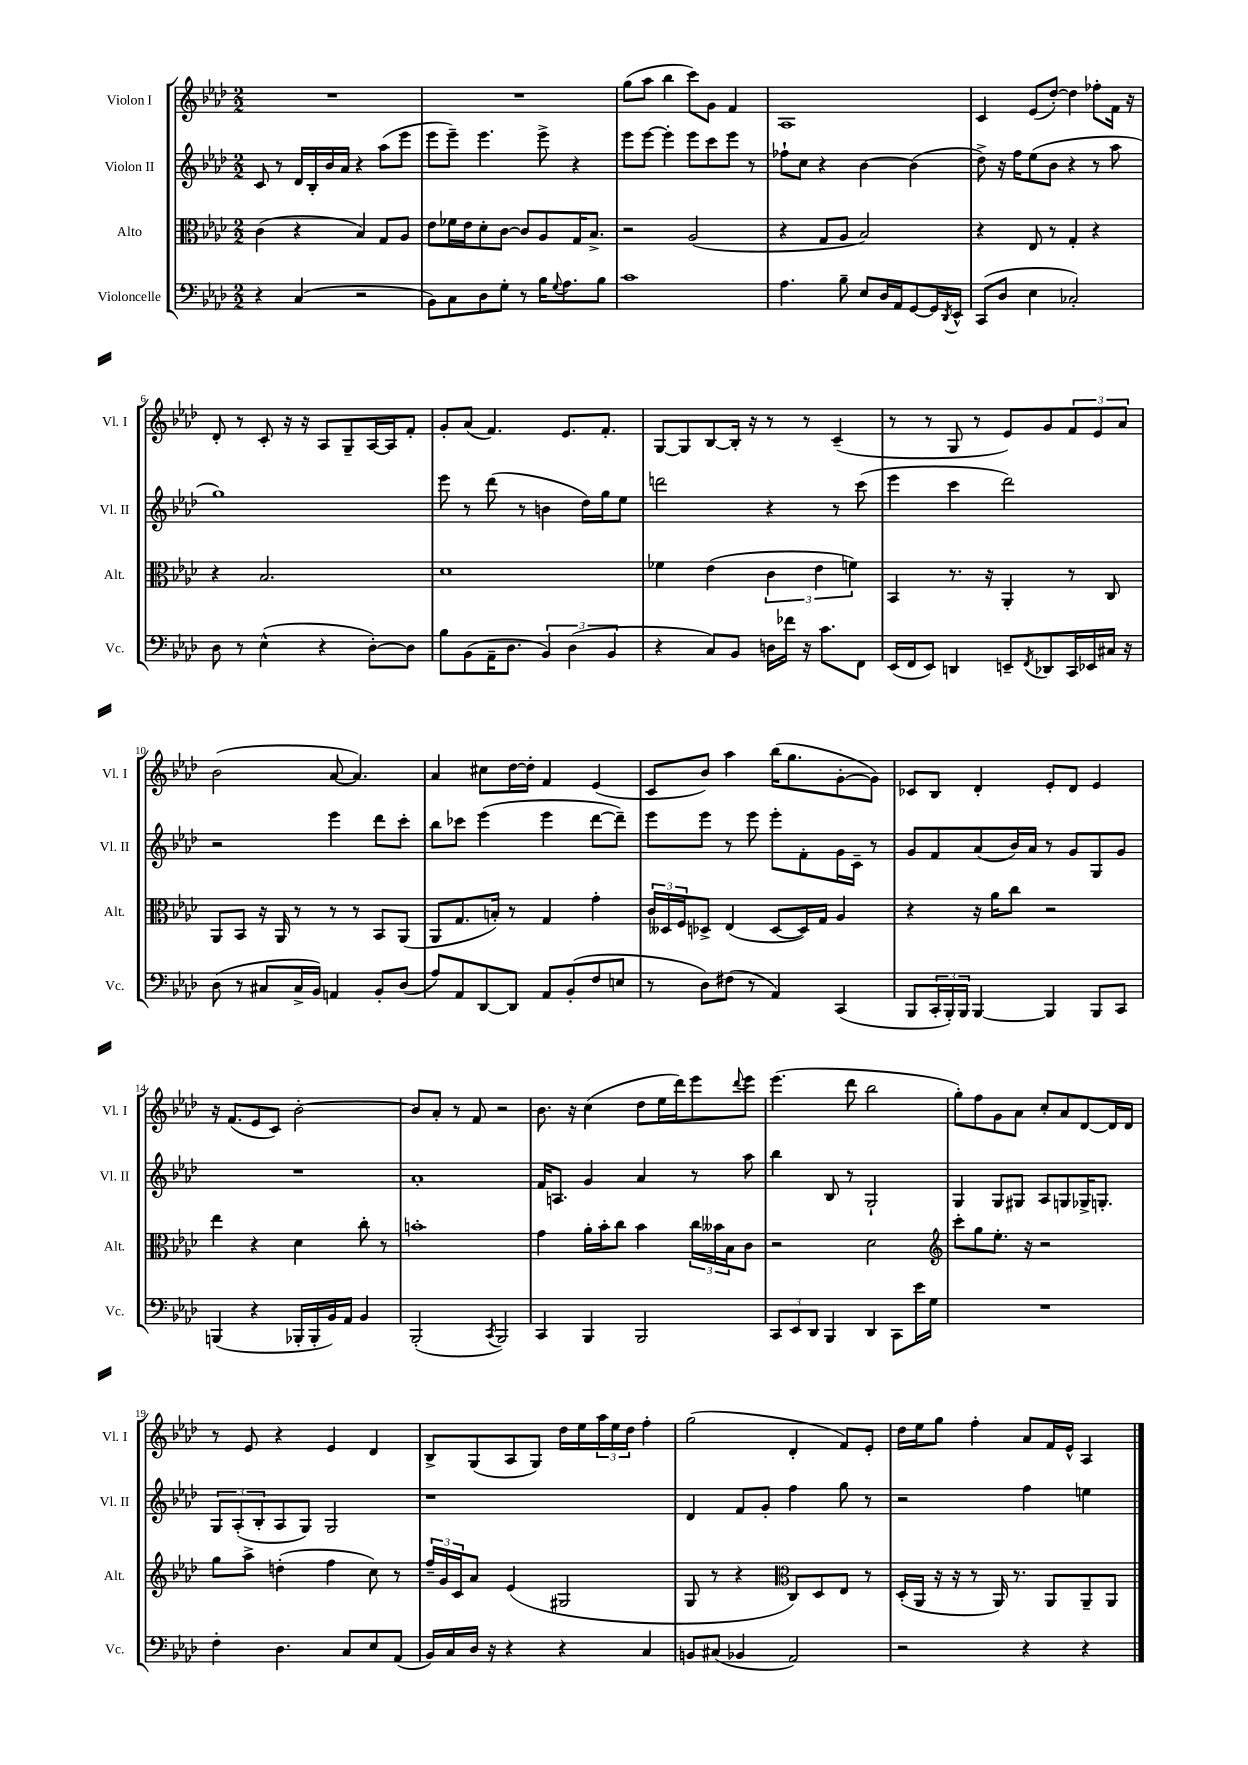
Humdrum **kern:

**kern	**kern	**kern	**kern
*staff4	*staff3	*staff2	*staff1
*clefF4	*clefC3	*clefG2	*clefG2
*k[b-e-a-d-]	*k[b-e-a-d-]	*k[b-e-a-d-]	*k[b-e-a-d-]
*M2/2	*M2/2	*M2/2	*M2/2
4r	(4c\	8c/	1r
.	.	8r	.
(4C/	4r	16d-/LL	.
.	.	16B-'/	.
.	.	16b-/	.
.	.	16a-/JJ	.
2r	4B-/)	4r	.
.	8G/L	(8aa-\L	.
.	8A-/J	8eee-\J	.
=	=	=	=
8BB-\L)	8e-\L	8eee-\L	1r
8C\	16f-\L	8eee-~\J)	.
.	16e-\J	.	.
8D-\	8d-'\	4.eee-\	.
8G'\J	[8c\J	.	.
8r	8c/]L	.	.
16B-\LK	8A-/	8eee-^\	.
8qqG/	.	.	.
8.A-\	.	.	.
.	16G/K	4r	.
.	8.B-^/J	.	.
8B-\J	.	.	.
=	=	=	=
1c	2r	8eee-\L	(8gg\L
.	.	[8eee-\J	8aa-\J
.	.	4eee-'\]	4bb-\
.	(2A-/	8eee-\L	8ccc\L)
.	.	8ccc\	8g\J
.	.	8eee-\J	4f/
.	.	8r	.
=	=	=	=
4.A-\	4r	8ff-`\L	1A-
.	.	8cc\J	.
.	8G/L	4r	.
8B-~\	8A-/J	.	.
8E-/L	2B-/)	[4b-\	.
16D-/L	.	.	.
16AA-/J	.	.	.
[8GG/	.	(4b-\]	.
16GG/]L	.	.	.
8qDD-/	.	.	.
16EE-^^/JJ	.	.	.
=	=	=	=
(8CC/L	4r	8dd-^\)	4c/
8D-/J	.	16r	.
.	.	16ff\LK	.
4E-\	8E-/	(8ee-\	(8e-/L
.	8r	8b-\J	[8dd-'/J)
2C-'/)	4G'/	4r	4dd-\]
.	4r	8r	8ff-'\L
.	.	8aa-\	16f\Jk
.	.	.	16r
=	=	=	=
8D-\	4r	1gg)	8d-'/
8r	.	.	8r
(4E-^^\	2.B-/	.	8c'/
.	.	.	16r
.	.	.	16r
4r	.	.	8A-/L
.	.	.	8G~/
[8D-'\L)	.	.	[16A-/L
.	.	.	16A-/]J
8D-\]J	.	.	8f'/J
=	=	=	=
8B-\L	1d-	8eee-\	8g'/L
(8BB-\	.	8r	(8a-/J
16AA-~\K	.	(8ddd-\	4.f/)
8.D-\J	.	.	.
.	.	8r	.
6BB-/)	.	4b\	.
.	.	.	8.e-/L
(6D-\	.	.	.
.	.	16dd-\LL)	.
.	.	16gg\J	8.f'/J
6BB-/	.	.	.
.	.	8ee-\J	.
=	=	=	=
4r	4f-\	2ddd\	[8G/L
.	.	.	8G/]
8C/L)	(4e-\	.	[8B-/
8BB-/J	.	.	16B-'/]Jk
.	.	.	16r
16D\LL	6c\	4r	8r
16f-\JJ	.	.	.
16r	.	.	8r
.	6e-\	.	.
8.c\L	.	.	.
.	.	8r	(4c~/
.	6f\)	.	.
8FF\J	.	(8ccc\	.
=	=	=	=
(16EE-/LL	4BB-/	4eee-\	8r
16FF/J	.	.	.
8EE-/J)	.	.	8r
4DD/	8.r	4ccc\	8G/
.	.	.	8r
.	16r	.	.
8EE~/L	4AA-'/	2ddd-\)	8e-/L)
8qFF/	.	.	.
8DD-/	.	.	8g/
16CC/L	8r	.	12f/
16EE-/	.	.	.
.	.	.	12e-/
16C#/JJ	8C/	.	.
.	.	.	12a-/J
16r	.	.	.
=	=	=	=
(8D-\	8AA-/L	2r	(2b-\
8r	8BB-/J	.	.
8C#/L	16r	.	.
.	16AA-/	.	.
16C#^/L	8r	.	.
16BB-/JJ)	.	.	.
4AA/	8r	4eee-\	[8a-/
.	8r	.	4.a-/])
8BB-'/L	8BB-/L	8ddd-\L	.
(8D-/J	(8AA-/J	8ccc'\J	.
=	=	=	=
8A-/L)	8AA-/L	8bb-\L	4a-/
8AA-/	8.G/	8ccc-\J	.
[8DD-/	.	(4eee-\	8cc#\L
.	16B'/Jk)	.	.
8DD-/]J	8r	.	[16dd-\L
.	.	.	16dd-'\]JJ
8AA-/L	4G/	4eee-\	4f/
(8BB-'/	.	.	.
8F/	4g'\	[8ddd-\L	(4e-/
8E/J	.	8ddd-~\]J)	.
=	=	=	=
8r	24c/LL	8eee-\L	8c/L
.	24D--/	.	.
.	24F/J	.	.
8D-\L)	8D-^/J	8eee-\J	8b-/J)
(8F#\J	(4E-/	8r	4aa-\
8r	.	8eee-\	.
4AA-/)	[8D-/L	8eee-'\L	(16bb-\LK
.	.	.	8.gg\
.	16D-/]L)	8f'\	.
.	16G/JJ	.	.
(4CC/	4A-/	16g\L	[8g'\
.	.	16c~\JJ	.
.	.	8r	8g\]J)
=	=	=	=
8BBB-/L	4r	8g/L	8c-/L
24CC'/L	.	8f/	8B-/J
24BBB-'/)	.	.	.
24BBB-/JJ	.	.	.
[4BBB-/	16r	(8a-/	4d-'/
.	16a-\LK	.	.
.	8cc\J	16b-/L)	.
.	.	16a-/JJ	.
4BBB-/]	2r	8r	8e-'/L
.	.	8g/L	8d-/J
8BBB-/L	.	8G/	4e-/
8CC/J	.	8g/J	.
=	=	=	=
(4BBB/	4ee-\	1r	16r
.	.	.	(8.f/L
4r	4r	.	8e-/
.	.	.	8c/J)
16BBB-'/LL	4d-\	.	[2b-'\
16BBB-'/	.	.	.
16BB-/)	.	.	.
16AA-/JJ	.	.	.
4BB-/	8cc'\	.	.
.	8r	.	.
=	=	=	=
(2BBB-'/	1b'	1a-'	8b-/]L
.	.	.	8a-'/J
.	.	.	8r
.	.	.	8f/
8qCC/	.	.	.
2BBB-/)	.	.	2r
=	=	=	=
4CC/	4g\	16f/LK	8.b-\
.	.	8.A/J	.
.	.	.	16r
4BBB-/	16a-'\LL	4g/	(4cc\
.	16b-'\J	.	.
.	8cc\J	.	.
2BBB-/	4b-\	4a-/	8dd-\L
.	.	.	16ee-\L
.	.	.	16ddd-\J)
.	24cc\LL	8r	8eee-\
.	24b--\	.	.
.	24B-\J	.	.
.	.	.	8qqddd-/
.	8c\J	8aa-\	8eee-\J
=	=	=	=
12CC/L	2r	4bb-\	(4.eee-\
12EE-/	.	.	.
12DD-/J	.	.	.
4BBB-/	.	8B-/	.
.	.	8r	8ddd-\
4DD-/	2d-\	2G`/	2bb-\
8CC\L	.	.	.
16e-\L	.	.	.
16G\JJ	.	.	.
=	=	=	=
*	*clefG2	*	*
1r	8ccc'\L	4G/	8gg'\L)
.	8gg\	.	8ff\
.	8.ee-'\J	8G/L	8g\
.	.	8G#/J	8a-\J
.	16r	.	.
.	2r	8A-/L	8cc'/L
.	.	8G/	8a-/
.	.	16G-^/K	[8d-/
.	.	8.G'/J	.
.	.	.	16d-/]L
.	.	.	16d-/JJ
=	=	=	=
4F'\	8gg\L	12G/L	8r
.	.	(12A-'/	.
.	8aa-^\J	.	8e-/
.	.	12B-'/	.
4.D-\	(4dd'\	8A-/	4r
.	.	8G/J)	.
.	4ff\	2G/	4e-/
8C/L	.	.	.
8E-/	8cc\)	.	4d-/
(8AA-/J	8r	.	.
=	=	=	=
16BB-/LL)	24ff~/LL	1r	8B-^/L
.	24g/	.	.
16C/	.	.	.
.	24c/J	.	.
16D-/JJ	8a-/J	.	(8G/
16r	.	.	.
4r	(4e-/	.	8A-/
.	.	.	8G/J)
4r	2G#/	.	16dd-\LL
.	.	.	16ee-\
.	.	.	24aa-\
.	.	.	24ee-\
.	.	.	24dd-\JJ
4C/	.	.	4ff'\
=	=	=	=
8BB/L	8G/	4d-/	(2gg\
(8C#/J	8r	.	.
4BB-/	4r	8f/L	.
.	.	8g'/J	.
*	*clefC3	*	*
2AA-/)	8C/L)	4ff\	4d-'/
.	8D-/	.	.
.	8E-/J	8gg\	8f/L)
.	8r	8r	8e-'/J
=	=	=	=
2r	(16D-'/LL	2r	16dd-\LL
.	16AA-/JJ	.	16ee-\J
.	16r	.	8gg\J
.	16r	.	.
.	8r	.	4ff'\
.	16AA-/)	.	.
.	8.r	.	.
4r	.	4ff\	8a-/L
.	8AA-/L	.	16f/L
.	.	.	16e-^^/JJ
4r	8AA-~/	4ee\	4A-/
.	8AA-/J	.	.
==	==	==	==
*-	*-	*-	*-
